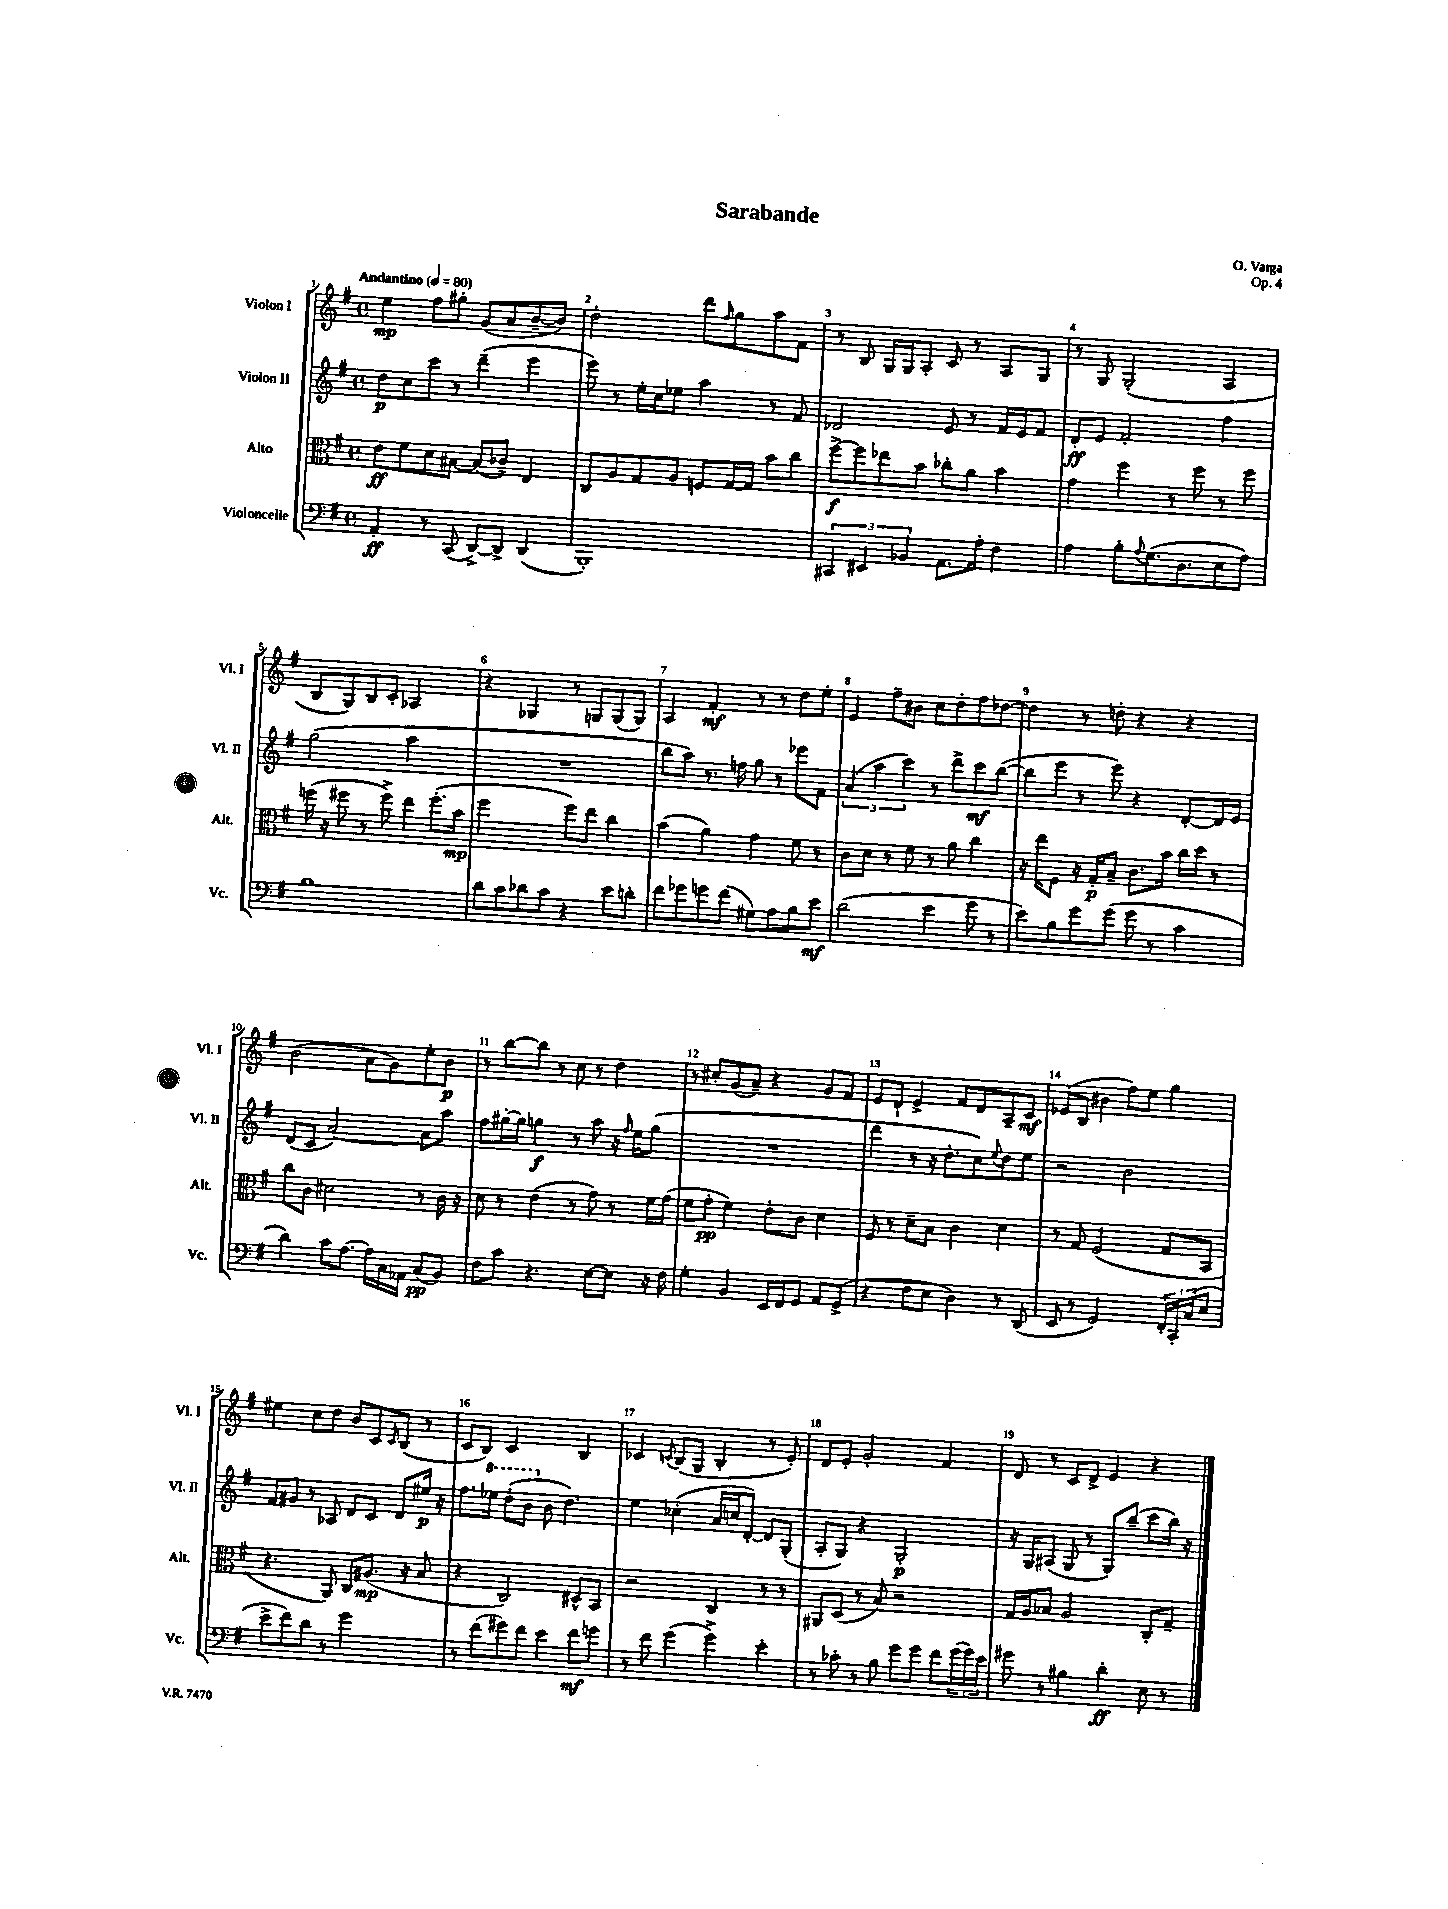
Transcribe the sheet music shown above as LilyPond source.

\header { title = "Sarabande" composer = "O. Varga" opus = "Op. 4" }
<<
\new StaffGroup <<
\new Staff = "s0" \with { instrumentName = "Violon I" shortInstrumentName = "Vl. I" } {
    \clef treble \key g \major \defaultTimeSignature \time 4/4 \tempo "Andantino" 4 = 80
    e''4\mp fis''8 gis''8-. g'8( a'8 b'8~-- b'8) |
    d''2-. d'''8 \grace { fis''16 } g''8 a''8 fis'8 |
    r8 b8 g16 g16 a8-. c'8 r8 a8 g8 |
    r8 g8 g2-.( a4 |
    b8 g8) b8 c'8-. aes2 |
    r4 ges4 r8 g8 g8( g8) |
    a4 fis'4-.\mf r8 r8 d''8 e''8-. |
    e'4 fis''8-- bis'8 c''8 d''8-. fis''8 des''8~ |
    des''4 r8 d''8-. r4 r4 |
    b'2( a'8 g'8) e''8-. b'8\p |
    r8 b''8~ b''8 r8 c''8 r8 d''4 |
    r8 cis''8-. g'8( a'8--) r4 g'8 fis'8 |
    e'8 d'8-! e'4-> fis'8 d'8 a8-- c'8\mf |
    ees'8( b8 bis'4 fis''8) e''8 g''4 |
    eis''4 c''8 d''8 b'8 c'8 \grace { c'16 } b8( r8 |
    c'8 b8) c'2 b4 |
    ces'4 \acciaccatura { c'8 } b8( g8 b4-. r8 e'8-.) |
    d'8 e'8-. g'2-. fis'4 |
    d'8 r8 c'8 d'8-> e'4 r4 \bar "|." |
}
\new Staff = "s1" \with { instrumentName = "Violon II" shortInstrumentName = "Vl. II" } {
    \clef treble \key g \major \defaultTimeSignature \time 4/4
    d''8\p c''8 c'''8 r8 d'''4--( e'''4 |
    e'''8) r8 e''16-. c''16 ees''8 a''4 r8 fis'8 |
    des'2 e'8 r8 fis'16 e'16 fis'8 |
    d'8-.\ff e'8 fis'2-. fis''4 |
    g''2( a''2 |
    R1 |
    b''8 a''8) r8. f''16 g''8 r8 ees'''8 fis'8 |
    \tuplet 3/2 { a'4( a''4 c'''4) } r8 d'''8-> c'''8\mf b''8~( |
    b''8 e'''8 r8 e'''8) r4 d'8~-. d'16 e'16 |
    d'8( c'8 a'2~) a'8 a''8 |
    fis''8 gis''16~-. gis''16 g''4\f r8 a''8 r16 \grace { fis''16 } e''16 g''8( |
    R1 |
    d'''4 r8 r16 d''8.-. c''8) \appoggiatura { e''8 } d''8 e''8 |
    r2 b'2 |
    fis'8 gis'8 r8 aes8 d'8 c'8 d'8 eis''16\p r16 |
    fis''8. \ottava #1 ees'''16 d'''8-.( b''8 \ottava #0 b'8 d''4.) |
    e''4 ces''4-.( a'16 c''16 d'8~-.) d'8 g8-.( |
    a8-. g8) r4 g2-.\p |
    r16 g16 ais8( g8 r8 g8) b''8--( c'''8 b''16) r16 \bar "|." |
}
\new Staff = "s2" \with { instrumentName = "Alto" shortInstrumentName = "Alt." } {
    \clef alto \key g \major \defaultTimeSignature \time 4/4
    e'8\ff fis'8 d'8 bis8~ bis8( ces'8--) e4 |
    c8 a8 g8 a8 f8 g16~ g16 b'8 c''8 |
    fis''8~->\f fis''8 ees''8 b'8 ces''8-. a'8 b'4 |
    g'4 fis''4 r8 fis''8 r8 fis''8 |
    f''16( r16 fis''8 r8 fis''8->) e''4 fis''8.-.( b'16\mp |
    fis''2 fis''8) e''8 c''4 |
    b'4( a'4) g'4 fis'8 r8 |
    c'8 d'8 r8 fis'8 r8 a'8 c''4 |
    r16 e''16 fis8 r16 g16-.\p b8-- c'8. b'16 c''16 d''16 r8 |
    c''8 c'8 dis'2 r8 c'16 r16 |
    d'8 r8 e'4( r8 g'8) r8 fis'16 g'16( |
    fis'8 g'8-.\pp fis'4) e'8-. c'8 d'4 |
    fis8 r8 d'8-- b8 c'4 d'4 |
    r8 g8 fis2( g8 b,8 |
    r4. a,8) c8 ais8.\mp( r16 b8 |
    r4 c2) dis8-^ b,8 |
    r2 c4 r8 r8 |
    ais,8 d8( r8 b8) r2 |
    g16 a16 bes8 a2 c8-. g8-- \bar "|." |
}
\new Staff = "s3" \with { instrumentName = "Violoncelle" shortInstrumentName = "Vc." } {
    \clef bass \key g \major \defaultTimeSignature \time 4/4
    a,4-.\ff r8 c,8( d,8~->) d,8-> d,4( |
    b,,1-.) |
    \tuplet 3/2 { cis,4 eis,4 bes,4 } a,8. a16-. fis4 |
    a4 b8-. \appoggiatura { a8 } g8.( d8. e8 a8) |
    b1 |
    d'8 c'8 des'8 c'8 r4 e'8 d'8-. |
    fis'8 ges'8 g'8 fis'8( gis8) a8 b8 e'8\mf |
    d'2( e'4 g'8 r8 |
    e'8) b8 g'8 g'8( g'8 r8 c'4 |
    d'4) c'8 a8.~ a16 c16 aes,16 c8\pp( b,8) |
    fis8 c'8 r4. e8~ e8 r16 fis16 |
    g4-. b,4 e,16 fis,16 g,8 a,8 g,8->( |
    r4 fis8 e8 d4) r8 d,8( |
    e,8 r8 g,2) \tuplet 3/2 { fis,16-. c,16-. c16( } e8 |
    e'8-> fis'8) d'8 r8 g'2 |
    r8 fis'8( gis'8) fis'8 e'4 fis'8\mf g'8 |
    r8 fis'8 g'4( g'4->) e'4-. |
    r8 ces'8-. r8 b8 g'8 g'8 fis'8 \tuplet 3/2 { g'16( g'16) e'16 } |
    gis'8 r8 bis4 d'4-.\ff e8 r8 \bar "|." |
}
>>
>>
\layout { \context { \Score \override BarNumber.break-visibility = ##(#f #t #t) barNumberVisibility = #all-bar-numbers-visible } }
